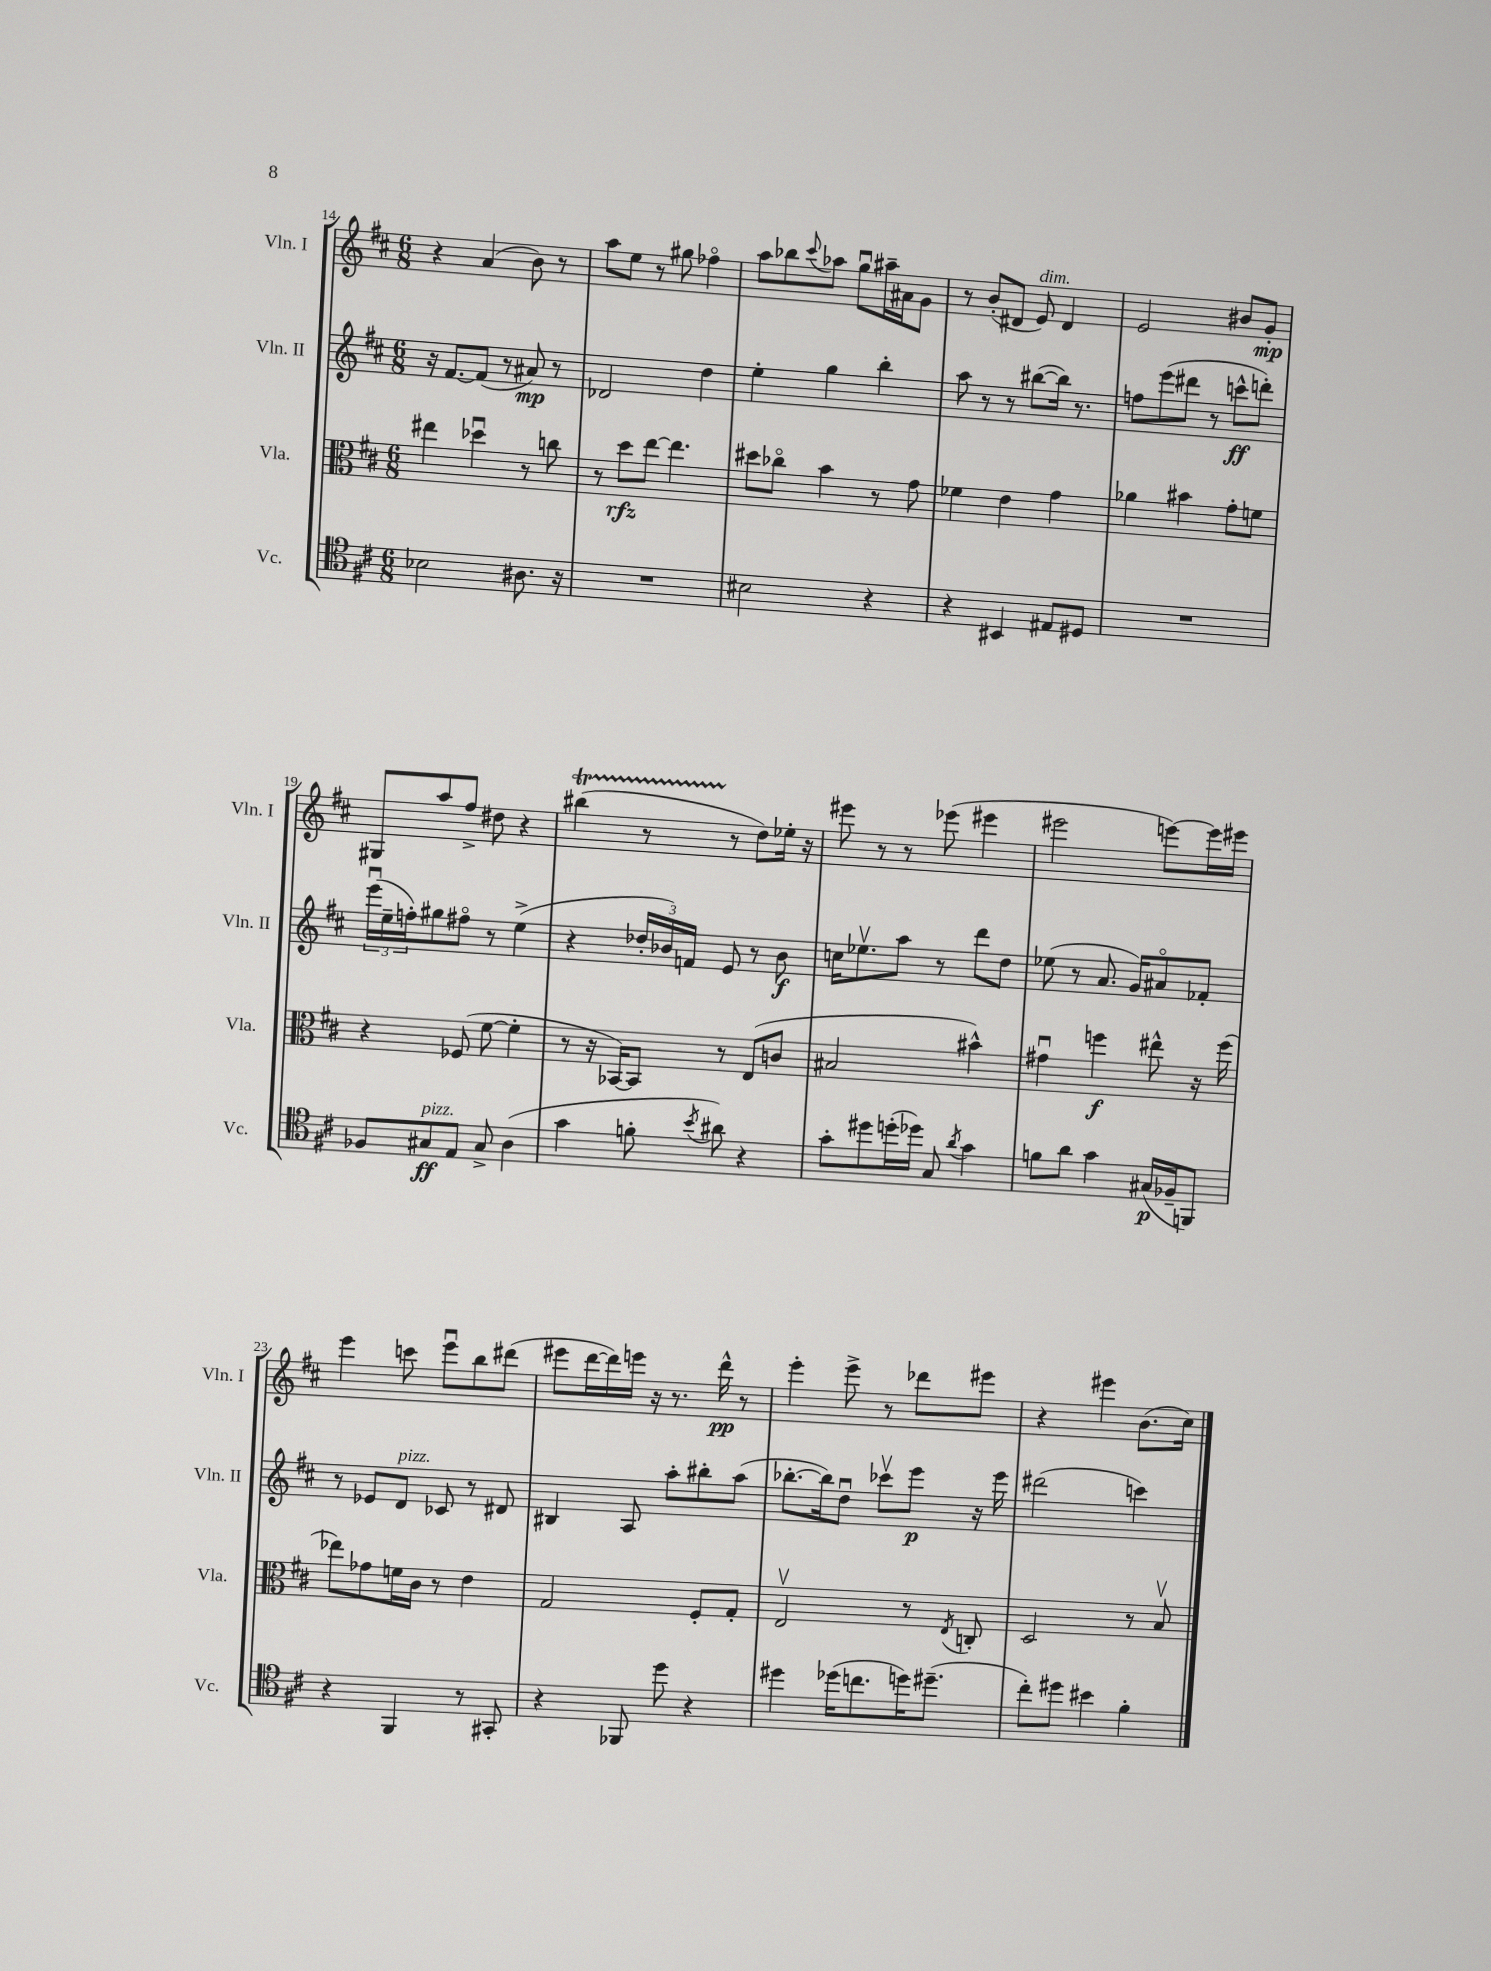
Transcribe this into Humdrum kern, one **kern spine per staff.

**kern	**kern	**kern	**kern
*staff4	*staff3	*staff2	*staff1
*clefC4	*clefC3	*clefG2	*clefG2
*k[f#c#]	*k[f#c#]	*k[f#c#]	*k[f#c#]
*M6/8	*M6/8	*M6/8	*M6/8
2B-	4ee#	16r	4r
.	.	[8.f#	.
.	4dd-u	(8f#]	(4a
.	.	8r	.
8.A#	8r	8a#)	8b)
.	8cc	8r	8r
16r	.	.	.
=	=	=	=
2.r	8r	2d-	8aa
.	8dd	.	8ee
.	[8ee	.	8r
.	4.ee]	.	8gg#
.	.	4dd	4ff-o
=	=	=	=
2B#	8dd#	4ee'	8aa
.	8cc-o	.	8bb-
.	.	.	8qqccc#
.	4b	4gg	8aa-
.	.	.	8ggu
4r	8r	4bb'	16aa#~
.	.	.	16a#
.	8g	.	8g
=	=	=	=
4r	4f-	8aa	8r
.	.	8r	(8b'
4BB#	4e	8r	8d#
.	.	([8bb#	8e)
8E#	4g	16bb#])	4d#
.	.	8.r	.
8D#	.	.	.
=	=	=	=
2.r	4a-	8ff	2e
.	.	(8eee	.
.	4b#	8ddd#	.
.	.	8r	.
.	8g'	8ccc^^	8b#
.	8f	8ddd')	8g'
=	=	=	=
8F-	4r	(24eeeu	8G#
.	.	24ee~	.
.	.	24ff')	.
8G#	.	8gg#	8aa
8E	(8F-	8ff#o	8ff#^
8G#^	[8f#	8r	8dd#
(4A	4f#']	(4ee^	4r
=	=	=	=
4g	8r	4r	(4bb#
.	16r	.	.
.	[16BB-)	.	.
8f'	8BB-]	24dd-'	8r
.	.	24b-)	.
.	.	24f	.
8qb	.	.	.
8a#)	8r	8e	8r
4r	(8E	8r	8dd)
.	8c	8b-	16ee-'
.	.	.	16r
=	=	=	=
8g'	2B#	16cc	8eee#
.	.	8.ee-v	.
8dd#	.	.	8r
(16dd'	.	8aa	8r
16dd-)	.	.	.
8G	.	8r	(8eee-
8qa	.	.	.
4g	4b#^^)	8ddd	4eee#
.	.	8dd	.
=	=	=	=
8f	4g#u	(8ee-	2eee#
8a	.	8r	.
4g	4ff	8.a	.
.	.	16g)	.
(16G#	8ee#^^	8a#o	[8eee)
16F-~	.	.	.
8FF)	16r	8f-'	16eee]
.	(16ff	.	16eee#
=	=	=	=
4r	8ee-)	8r	4eee
.	8g-	8e-	.
4FF#	16f	8d	8ccc
.	16c#	.	.
.	8r	8c-	8eeeu
8r	4e	8r	8bb
8GG#'	.	8d#	(8ddd#
=	=	=	=
4r	2G	4B#	8eee#
.	.	.	[16ddd
.	.	.	16ddd])
8FF-	.	8A	16eee
.	.	.	16r
8dd	.	8aa'	8.r
4r	8F#'	8bb#'	.
.	.	.	16ddd^^
.	8G'	(8aa	8r
=	=	=	=
4dd#	2Ev	[8.bb-'	4eee'
.	.	16bb-])	.
(16dd-	.	8ddu	8eee^
8.cc	.	.	.
.	.	8ccc-v	8r
16dd)	8r	8eee	8ddd-
(8.dd#~	.	.	.
.	8qE	.	.
.	8C'	16r	8eee#
.	.	16eee	.
=	=	=	=
8cc#')	2D	(2ddd#	4r
8dd#	.	.	.
4b#	.	.	4eee#
4f#'	8r	4ccc)	(8.b
.	8Bv	.	.
.	.	.	16cc#)
==	==	==	==
*-	*-	*-	*-
